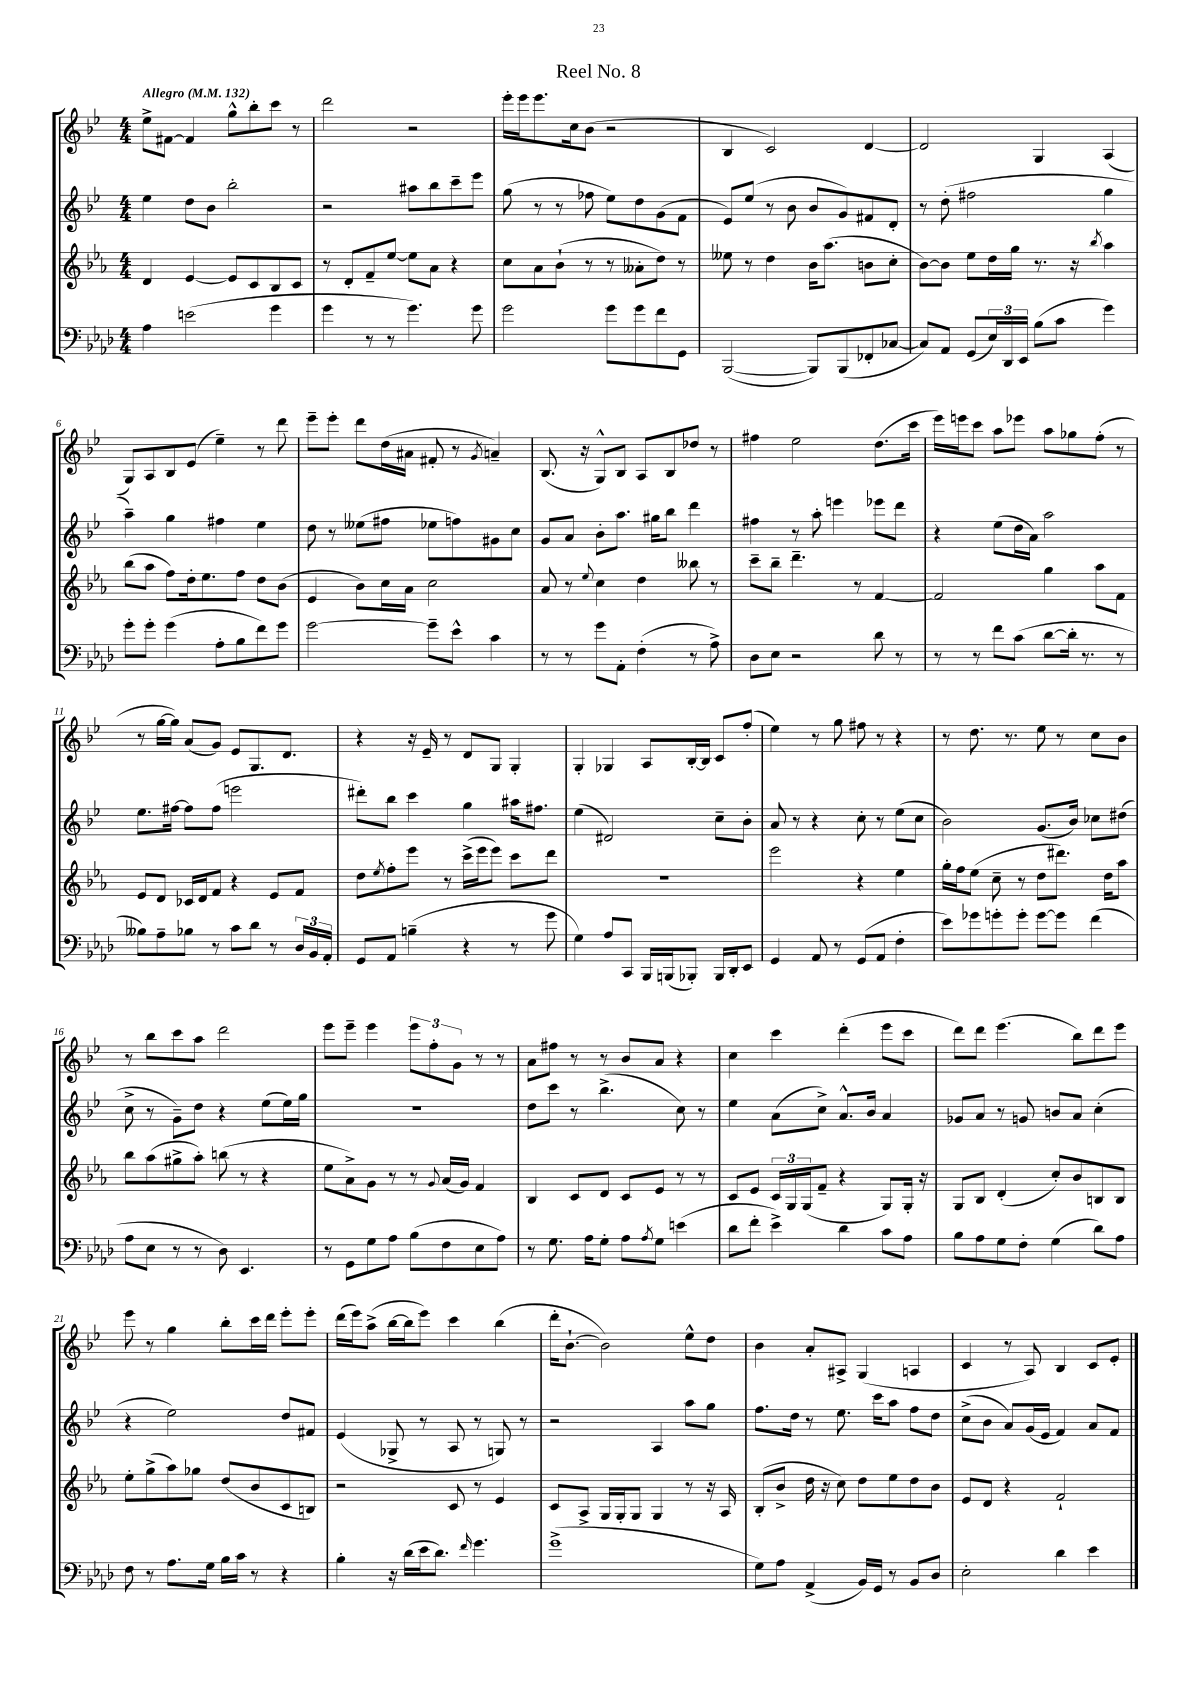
\header { title = "Reel No. 8" }
<<
\new StaffGroup <<
\new Staff = "s0" {
    \clef treble \key bes \major \numericTimeSignature \time 4/4 \tempo "Allegro" 4 = 132
    ees''8-> fis'8~ fis'4 g''8-^ bes''8-. c'''8 r8 |
    d'''2 r2 |
    ees'''16-. ees'''16 ees'''8. c''16 bes'8( r2 |
    bes4 c'2) d'4~ |
    d'2 g4 a4( |
    g8) a8 bes8 ees'8( ees''4--) r8 d'''8 |
    ees'''8-- ees'''8-. d'''8 d''16( ais'16 fis'8-. r8 \acciaccatura { g'8 } a'4--) |
    bes8.( r16 g8-^) bes8 a8 bes8 des''8 r8 |
    fis''4 ees''2 d''8.( c'''16 |
    ees'''16) e'''16 c'''8 a''8 ees'''8 a''8 ges''8 f''8-.( r8 |
    r8 g''16~ g''16) a'8( g'8) ees'8 g8. d'8. |
    r4 r16 ees'16-- r8 d'8 g8 g4-. |
    g4-. ges4 a8 bes16~-. bes16 c'8 f''8-.( |
    ees''4) r8 g''8 fis''8 r8 r4 |
    r8 d''8. r8. ees''8 r8 c''8 bes'8 |
    r8 bes''8 c'''8 a''8 d'''2 |
    ees'''8 ees'''8-- ees'''4 \tuplet 3/2 { ees'''8 f''8-. g'8 } r8 r8 |
    a'8 fis''8 r8 r8 bes'8 a'8 r4 |
    c''4 c'''4 d'''4-.( ees'''8 c'''8 |
    d'''8) d'''8 ees'''4.( bes''8) d'''8 ees'''8 |
    ees'''8 r8 g''4 bes''8-. c'''16 d'''16 ees'''8-. ees'''8-. |
    d'''16( ees'''16) a''8->( bes''16~ bes''16 ees'''8) c'''4 bes''4( |
    d'''16-. bes'8.~-! bes'2) ees''8-^ d''8 |
    bes'4 a'8-. ais8-> g4( a4 |
    c'4 r8 a8) bes4 c'8 ees'8-. \bar "|." |
}
\new Staff = "s1" {
    \clef treble \key bes \major \numericTimeSignature \time 4/4
    ees''4 d''8 bes'8 bes''2-. |
    r2 ais''8 bes''8 c'''8-- ees'''8 |
    g''8( r8 r8 fes''8 ees''8) d''8 g'8( f'8 |
    ees'8) ees''8( r8 bes'8 bes'8 g'8) fis'8 d'8-. |
    r8 d''8-.( fis''2 g''4 |
    a''4--) g''4 fis''4 ees''4 |
    d''8 r8 eeses''8( fis''8 ees''8 f''8) gis'8 c''8 |
    g'8 a'8 bes'8-. a''8. gis''16 bes''8 d'''4 |
    fis''4 r8 a''8-. e'''4 ees'''8 d'''8 |
    r4 ees''8( d''16 a'16) a''2 |
    ees''8. fis''16~ fis''8 fis''8( e'''2 |
    dis'''8-.) bes''8 c'''4 g''4 ais''16 fis''8. |
    ees''4( dis'2) c''8-- bes'8-. |
    a'8 r8 r4 c''8-. r8 ees''8( c''8 |
    bes'2) g'8.( bes'16) ces''8 dis''8( |
    c''8-> r8 g'8--) d''8 r4 ees''8( ees''16) g''16 |
    R1 |
    d''8 c'''8 r8 bes''4.->( c''8) r8 |
    ees''4 a'8( c''8->) a'8.-^ bes'16 a'4 |
    ges'8 a'8 r8 g'8 b'8 a'8 c''4-.( |
    r4 ees''2) d''8 fis'8 |
    ees'4( ges8-> r8 a8 r8 g8) r8 |
    r2 a4 a''8 g''8 |
    f''8. d''16 r8 ees''8. c'''16 a''8 f''8 d''8 |
    c''8->( bes'8 a'8) g'16( ees'16 f'4) a'8 f'8 \bar "|." |
}
\new Staff = "s2" {
    \clef treble \key ees \major \numericTimeSignature \time 4/4
    d'4 ees'4~ ees'8 c'8 bes8 c'8 |
    r8 d'8-. f'8-- ees''8~ ees''8 aes'8 r4 |
    c''8 aes'8 bes'8-!( r8 r8 aeses'8-. d''8) r8 |
    eeses''8 r8 d''4 bes'16 aes''8.( b'8 c''8-. |
    bes'8~) bes'8 ees''8 d''16 g''16 r8. r16 \acciaccatura { bes''8 } aes''4 |
    bes''8( aes''8 f''8) d''16-. ees''8. f''8 d''8 bes'8( |
    ees'4 bes'8) c''16 aes'16 c''2 |
    aes'8 r8 \appoggiatura { ees''8 } c''4 d''4 beses''8 r8 |
    c'''8-- bes''8-- d'''4.-- r8 f'4~ |
    f'2 g''4 aes''8 f'8 |
    ees'8 d'8 ces'16 d'16 f'8 r4 ees'8 f'8 |
    d''8 \acciaccatura { ees''8 } f''8-. ees'''8 r8 c'''16->( ees'''16 ees'''8) c'''8 d'''8 |
    r1 |
    ees'''2 r4 ees''4 |
    g''16-. f''16 ees''8( c''8-- r8 d''8 dis'''8.) d''16 aes''8 |
    bes''8 aes''8( gis''8-> aes''8-.) b''8( r8 r4 |
    ees''8 aes'8->) g'8 r8 r8 \appoggiatura { g'8 } aes'16( g'16) f'4 |
    bes4 c'8 d'8 c'8 ees'8 r8 r8 |
    c'8 ees'8 \tuplet 3/2 { c'16 g16 g16( } f'8-- r4 g8) g16-. r16 |
    g8 bes8 d'4-.( c''8-.) bes'8 b8 b8 |
    ees''8-. g''8->( aes''8) ges''8 d''8( bes'8 c'8 b8) |
    r2 c'8 r8 ees'4 |
    c'8 aes8-> g16 g16-. g8 g4 r8 r16 aes16 |
    bes8-.( bes'8-> d''16 r16 c''8) d''8 ees''8 d''8 bes'8 |
    ees'8 d'8 r4 f'2-! \bar "|." |
}
\new Staff = "s3" {
    \clef bass \key aes \major \numericTimeSignature \time 4/4
    aes4 e'2( g'4 |
    g'4 r8 r8 g'4.) g'8 |
    g'2 g'8 g'8 f'8 g,8 |
    bes,,2~( bes,,8) bes,,8( fes,8-. ces8~ |
    ces8) aes,8 g,8( \tuplet 3/2 { ees16) des,16 ees,16 } bes8( c'8 g'4) |
    g'8-. g'8-. g'4( aes8-. bes8 f'8) g'8 |
    g'2~ g'8-- ees'8-^ c'4 |
    r8 r8 g'8 aes,8-. f4-.( r8 aes8->) |
    des8 ees8 r2 des'8 r8 |
    r8 r8 f'8 c'8( des'8~ des'16-. r8. r8 |
    beses8) aes8-- bes8 r8 c'8 des'8 r8 \tuplet 3/2 { des16 bes,16 aes,16-. } |
    g,8 aes,8 b4--( r4 r8 g'8 |
    g4) aes8 c,8 bes,,16 b,,16( bes,,8-.) bes,,16 des,16-. ees,8 |
    g,4 aes,8 r8 g,8( aes,8 f4-. |
    ees'8) ges'8 g'8-. g'8-. g'8~ g'8 f'4( |
    aes8 ees8 r8 r8 des8) ees,4. |
    r8 g,8 g8 aes8 bes8( f8 ees8 aes8) |
    r8 g8. aes16 g8-. aes8 \acciaccatura { aes8 } g8 e'4( |
    des'8 f'8-. ees'4->) des'4 c'8 aes8 |
    bes8 aes8 g8 f8-. g4( des'8) aes8 |
    f8 r8 aes8. g16 bes16 c'16 r8 r4 |
    bes4-. r16 des'16( ees'16 des'8.) \grace { f'16 } g'4. |
    g'1->( |
    g8) aes8 aes,4->( bes,16) g,16 r8 bes,8 des8 |
    ees2-. des'4 ees'4 \bar "|." |
}
>>
>>
